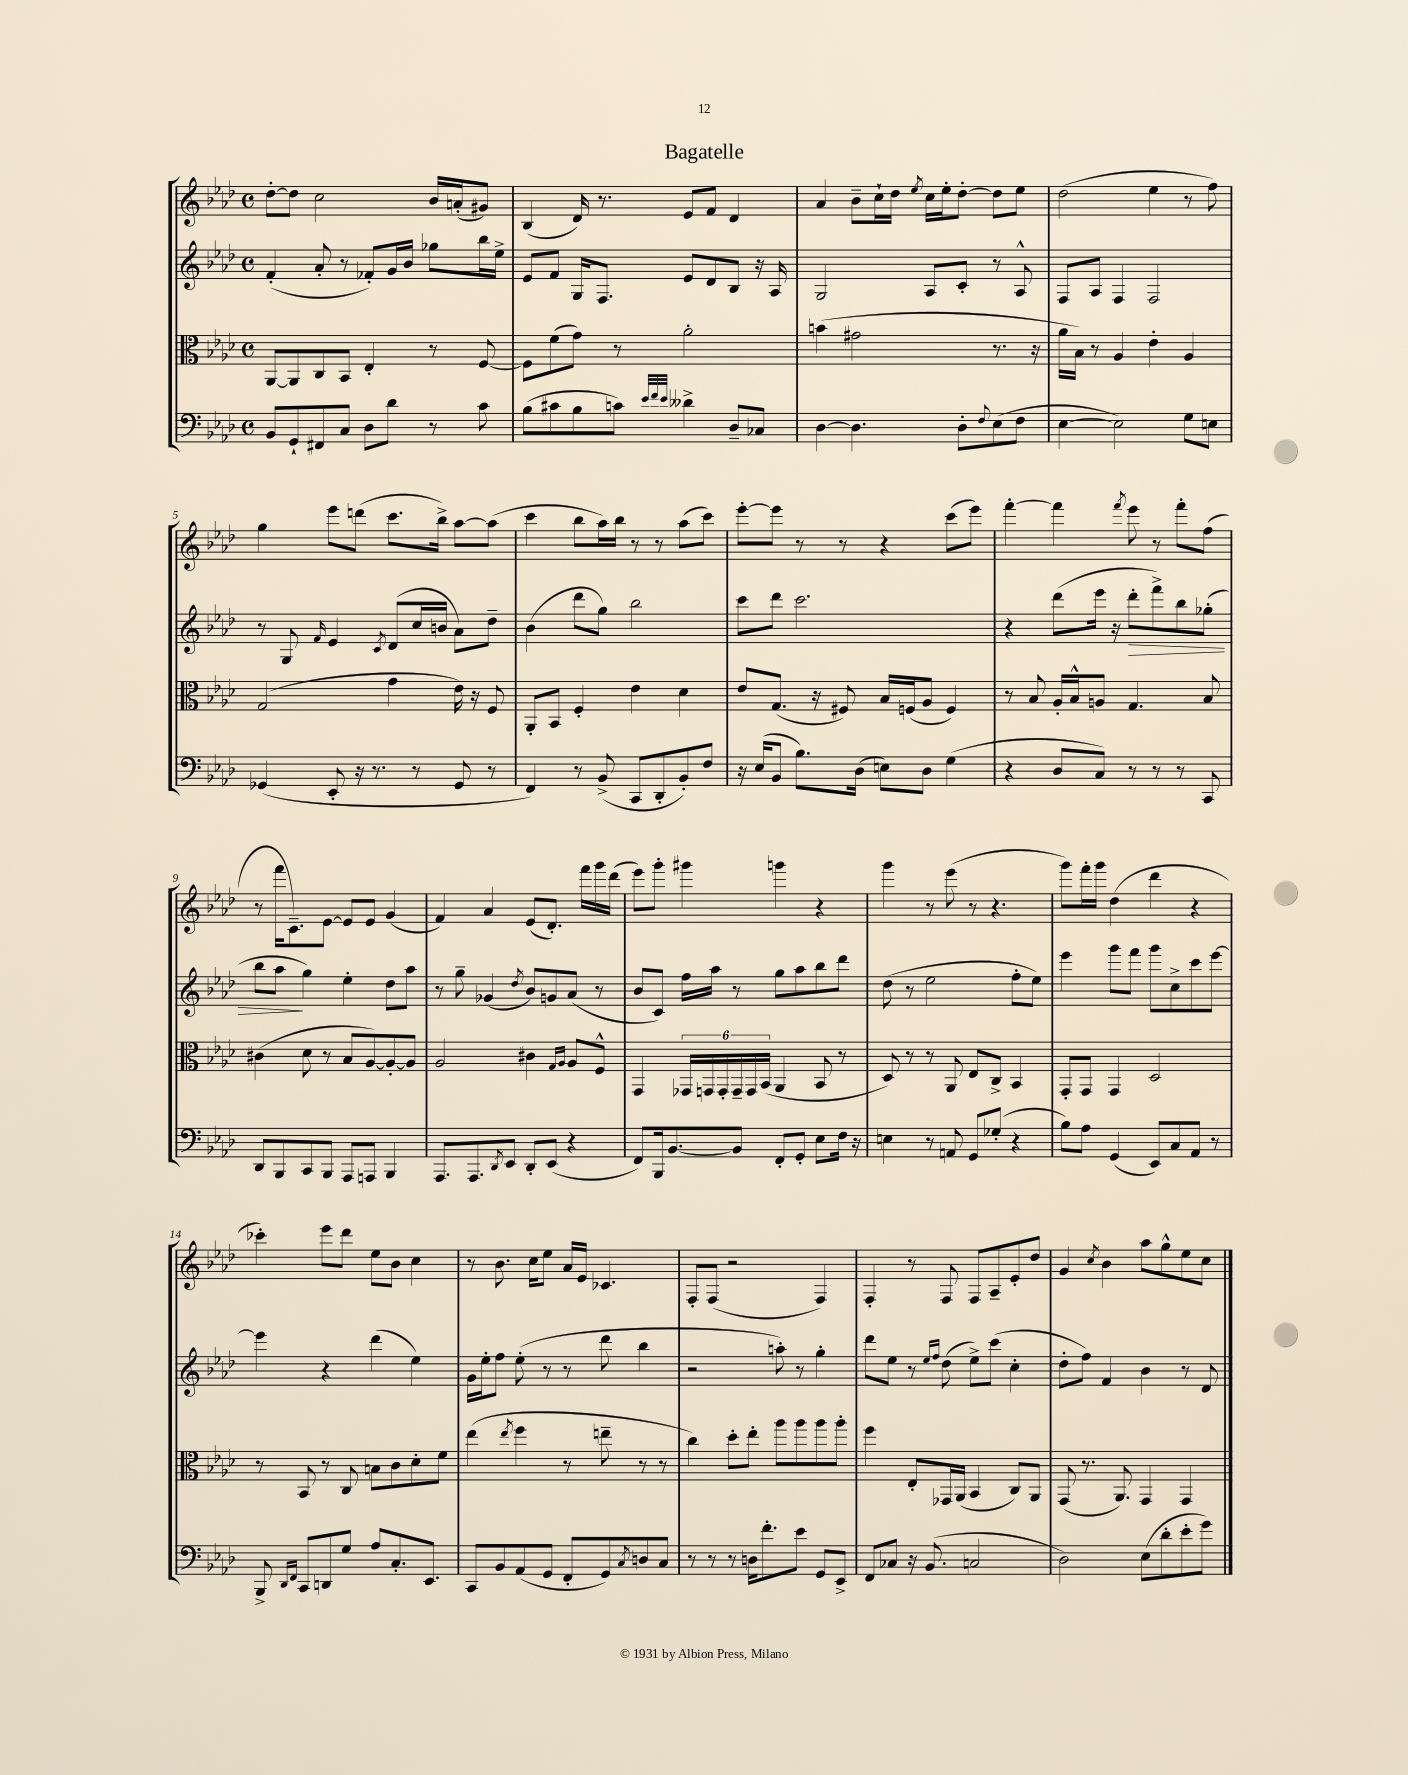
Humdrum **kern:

**kern	**kern	**kern	**dynam	**kern
*part4	*part3	*part2	*part2	*part1
*staff4	*staff3	*staff2	*staff2	*staff1
*clefF4	*clefC3	*clefG2	*	*clefG2
*k[b-e-a-d-]	*k[b-e-a-d-]	*k[b-e-a-d-]	*	*k[b-e-a-d-]
*M4/4	*M4/4	*M4/4	*	*M4/4
*met(c)	*met(c)	*met(c)	*	*met(c)
=1	=1	=1	=1	=1
8BB-/L	[8AA-/L	(4f'/	.	[8dd-'\L
8GG`/	8AA-/]	.	.	8dd-\J]
8FF#X/	8C/	8a-'/	.	2cc\
8C/J	8BB-/J	8r	.	.
8D-\L	4E-'/	8f-X'/L)	.	.
8d-\J	.	16g/L	.	.
.	.	16b-/JJ	.	.
8r	8r	8gg-X\L	.	16b-/LL
.	.	.	.	(16an'/J
8c\	[8F/	16bb-\L	.	8g#X/J)
.	.	16ee-^\JJ	.	.
=2	=2	=2	=2	=2
(8B-\L	8F\L]	8e-/L	.	(4B-/
8c#X\	(8f\	8f/J	.	.
8B-\	8g\J)	16G/KL	.	16d-/)
.	.	8.F/J	.	8.r
8cn\J)	8r	.	.	.
32qqe-/LLL	.	.	.	.
32qqf/	.	.	.	.
32qqe-/JJJ	.	.	.	.
4d--X^\	2a-'\	8e-/L	.	8e-/L
.	.	8d-/	.	8f/J
8D-~/L	.	8B-/J	.	4d-/
8C-X/J	.	16r	.	.
.	.	16A-/	.	.
=3	=3	=3	=3	=3
[4D-\	(4bn\	2G/	.	4a-/
4.D-\]	2g#X\	.	.	8b-~\L
.	.	.	.	16cc`\L
.	.	.	.	16dd-\JJ
.	.	.	.	8qee-/
.	.	8A-/L	.	16cc\LL
.	.	.	.	16ee-'\J
8D-'\L	.	8c'/J	.	[8dd-'\J
8qqF/	.	.	.	.
(8E-\	8.r	8r	.	8dd-\L]
8F\J	.	8A-^^/	.	8ee-\J
.	16r	.	.	.
=4	=4	=4	=4	=4
[4E-\	16a-\LL	8F/L	.	(2dd-\
.	16B-\JJ)	.	.	.
.	8r	8A-/J	.	.
2E-\])	4A-/	4F/	.	.
.	4e-'\	2F/	.	4ee-\
8G\L	4A-/	.	.	8r
8En\J	.	.	.	8ff\)
!!LO:LB:g=z
=5	=5	=5	=5	=5
(4GG-X/	(2G/	8r	.	4gg\
.	.	8G/	.	.
.	.	16qqf/	.	.
8EE-'/	.	4e-/	.	8eee-\L
16r	.	.	.	(8dddn\J
8.r	.	.	.	.
.	.	8qc/	.	.
.	4g\	(8d-/L	.	8.ccc\L
8r	.	16cc/L	.	.
.	.	16bn/JJ	.	16bb-^\Jk)
8GG-/	16e-\)	8a-\L)	.	[8aa-\L
.	16r	.	.	.
8r	8F/	8dd-~\J	.	(8aa-\J]
=6	=6	=6	=6	=6
4FF/)	8AA-'/L	(4b-\	.	4ccc\
.	8BB-/J	.	.	.
8r	4F'/	8ddd-\L	.	8bb-\L
(8BB-^/	.	8gg\J)	.	16aa-\L)
.	.	.	.	16bb-\JJ
8CC/L	4e-\	2bb-\	.	8r
8DD-'/	.	.	.	8r
8BB-'/)	4d-\	.	.	(8aa-\L
8F/J	.	.	.	8ccc\J)
=7	=7	=7	=7	=7
16r	8e-/L	8ccc\L	.	[8eee-'\L
(16E-/KL	.	.	.	.
8BB-/J	(8.G/J	8ddd-\J	.	8eee-\J]
8.B-\L)	.	2.ccc\	.	8r
.	16r	.	.	.
.	8F#X/)	.	.	8r
(16D-\Jk	.	.	.	.
8En\L)	16B-/LL	.	.	4r
.	(16Fn/J	.	.	.
8D-\J	8A-/J	.	.	.
(4G\	4F/)	.	.	(8ccc\L
.	.	.	.	8eee-\J)
=8	=8	=8	=8	=8
4r	8r	4r	.	[4fff'\
.	8B-/	.	.	.
8D-/L	16A-'/LL	(8ddd-\L	.	4fff\]
.	16B-^^/J	.	.	.
8C/J)	8An/J	16eee-\Jk	.	.
.	.	16r	.	.
.	.	.	.	8qfff/
!	!	!	!LO:HP:b	!
8r	4.G/	8ddd-'\L	>	8eee-\
8r	.	8fff^\)	.	8r
8r	.	8bb-\	.	8fff'\L
8CC/	8B-/	(8gg-X'\J	.	(8ff\J
!!LO:LB:g=z
=9	=9	=9	=9	=9
8DD-/L	(4c#X\	8bb-\L	.	8r
8BBB-/	.	8aa-\J	.	16fff\KL
.	.	.	.	8.c~\)
8CC/	8d-\	4gg\)	]	.
8BBB-/J	8r	.	.	[8e-\J
8AAA-/L	8B-/L	4ee-'\	.	8e-/L]
8AAAn/J	[8A-/)	.	.	8e-/J
4BBB-/	8A-'/_	8dd-\L	.	(4g/
.	8A-/J]	8aa-\J	.	.
=10	=10	=10	=10	=10
8.AAA-/L	2A-/	8r	.	4f/)
.	.	8gg~\	.	.
8.AAA-/	.	.	.	.
.	.	(4g-X/	.	4a-/
8qDD-/	.	.	.	.
8EE-/J	.	.	.	.
.	.	8qdd-/	.	.
8DD-'/L	4c#X\	8b-/L)	.	(8e-/L
(8EE-/J	.	8gn/	.	8.d-'/J)
.	16qqG/LL	.	.	.
.	16qqA-/JJ	.	.	.
4r	8A-/L	(8a-/J	.	.
.	.	.	.	16fff\LL
.	8F^^/J	8r	.	16ggg\
.	.	.	.	(16ddd-\JJ
=11	=11	=11	=11	=11
8FF/L)	4GG/	8b-/L	.	8eee-\L)
16BBB-/k	.	8c/J)	.	8ggg'\J
[8.BB-/	.	.	.	.
.	24GG-X/LL	16ff\LL	.	4ggg#X\
.	24GGn/	.	.	.
.	.	16aa-\JJ	.	.
.	24GG'/	.	.	.
8BB-/J]	24GG~/	8r	.	.
.	24GG/	.	.	.
.	(24BB-/JJ	.	.	.
8FF'/L	4AA-/	8gg\L	.	4gggn\
8GG'/J	.	8aa-\	.	.
8E-\L	8BB-/	8bb-\	.	4r
16F\Jk	8r	8ddd-\J	.	.
16r	.	.	.	.
=12	=12	=12	=12	=12
4En\	8D-/)	(8dd-\	.	4ggg\
.	8r	8r	.	.
8r	8r	2ee-\	.	8r
8AAn/	8AA-/	.	.	(8eee-\
8GG/L	8E-/L	.	.	8r
(8G-X'/J	8C^/J	.	.	4.r
4r	4BB-/	8ff'\L	.	.
.	.	8ee-\J)	.	.
=13	=13	=13	=13	=13
8B-\L)	8GG'/L	4eee-\	.	8ggg\L)
8A-\J	8GG/J	.	.	16fff'\L
.	.	.	.	16ggg\JJ
(4GG/	4GG/	8ggg\L	.	(4dd-\
.	.	8fff\J	.	.
8EE-/L)	2D-/	8ggg\L	.	4ddd-\
8C/	.	8cc^\	.	.
8AA-/J	.	8ccc\	.	4r
8r	.	[8eee-\J	.	.
!!LO:LB:g=z
=14	=14	=14	=14	=14
8BBB-^/	8r	4eee-\]	.	4ccc-X'\)
16qqDD-/LL	.	.	.	.
16qqFF/JJ	.	.	.	.
8CC/L	8BB-/	.	.	.
8DDn/	8r	4r	.	8eee-\L
8G/J	8C/	.	.	8ddd-\J
8A-/L	8Bn\L	(4ddd-\	.	8ee-\L
8.C'/	8c\	.	.	8b-\J
.	8d-'\	4ee-\)	.	4cc\
8.EE-/J	.	.	.	.
.	8f\J	.	.	.
=15	=15	=15	=15	=15
8CC/L	(4ee-\	16g\LL	.	8r
.	.	16ee-'\J	.	.
8BB-/	.	8ff\J	.	8.b-\
.	8qee-/	.	.	.
(8AA-/	4ff\	(8ee-'\	.	.
.	.	.	.	16cc\KL
8GG/J	.	8r	.	8ee-\J
8FF'/L	8r	8r	.	16a-/LL
.	.	.	.	16e-/JJ
8GG/)	8een~\	8ddd-\	.	4.c-X/
8qC/	.	.	.	.
8Dn/	8r	4bb-\	.	.
8C/J	8r	.	.	.
=16	=16	=16	=16	=16
8r	4cc\)	2r	.	8F'/L
8r	.	.	.	(8F/J
8r	8dd-'\L	.	.	2r
16Dn\KL	8ee-'\J	.	.	.
8.f'\	.	.	.	.
.	8aa-\L	8aan'\)	.	.
8e-\J	8aa-\	8r	.	.
8GG/L	8aa-\	4gg'\	.	4F/)
8EE-^/J	8aa-'\J	.	.	.
=17	=17	=17	=17	=17
8FF/L	4ff\	8ddd-\L	.	4F'/
8C-X/J	.	8ee-\J	.	.
16r	8E-'/L	8r	.	8r
(8.BB-/	.	.	.	.
.	.	16qqee-/LL	.	.
.	.	16qqff/JJ	.	.
.	16GG-X/L	(8dd-\	.	8F/
.	(16AA-/JJ	.	.	.
2Cn/	4BB-/	8ee-^\L)	.	8F/L
.	.	(8ccc\J	.	8A-~/
.	8C/L)	4cc'\	.	8e-'/
.	8AA-/J	.	.	8dd-/J
=18	=18	=18	=18	=18
2D-\)	(8GG/	8dd-'\L	.	4g/
.	8.r	8ff\J)	.	.
.	.	.	.	8qcc/
.	.	4f/	.	4b-\
.	8.AA-/)	.	.	.
(8E-\L	4GG/	4b-\	.	8aa-\L
8d-'\	.	.	.	8gg^^\
8e-'\	4GG/	8r	.	8ee-\
8g\J)	.	8d-/	.	8cc\J
==	==	==	==	==
*-	*-	*-	*-	*-
